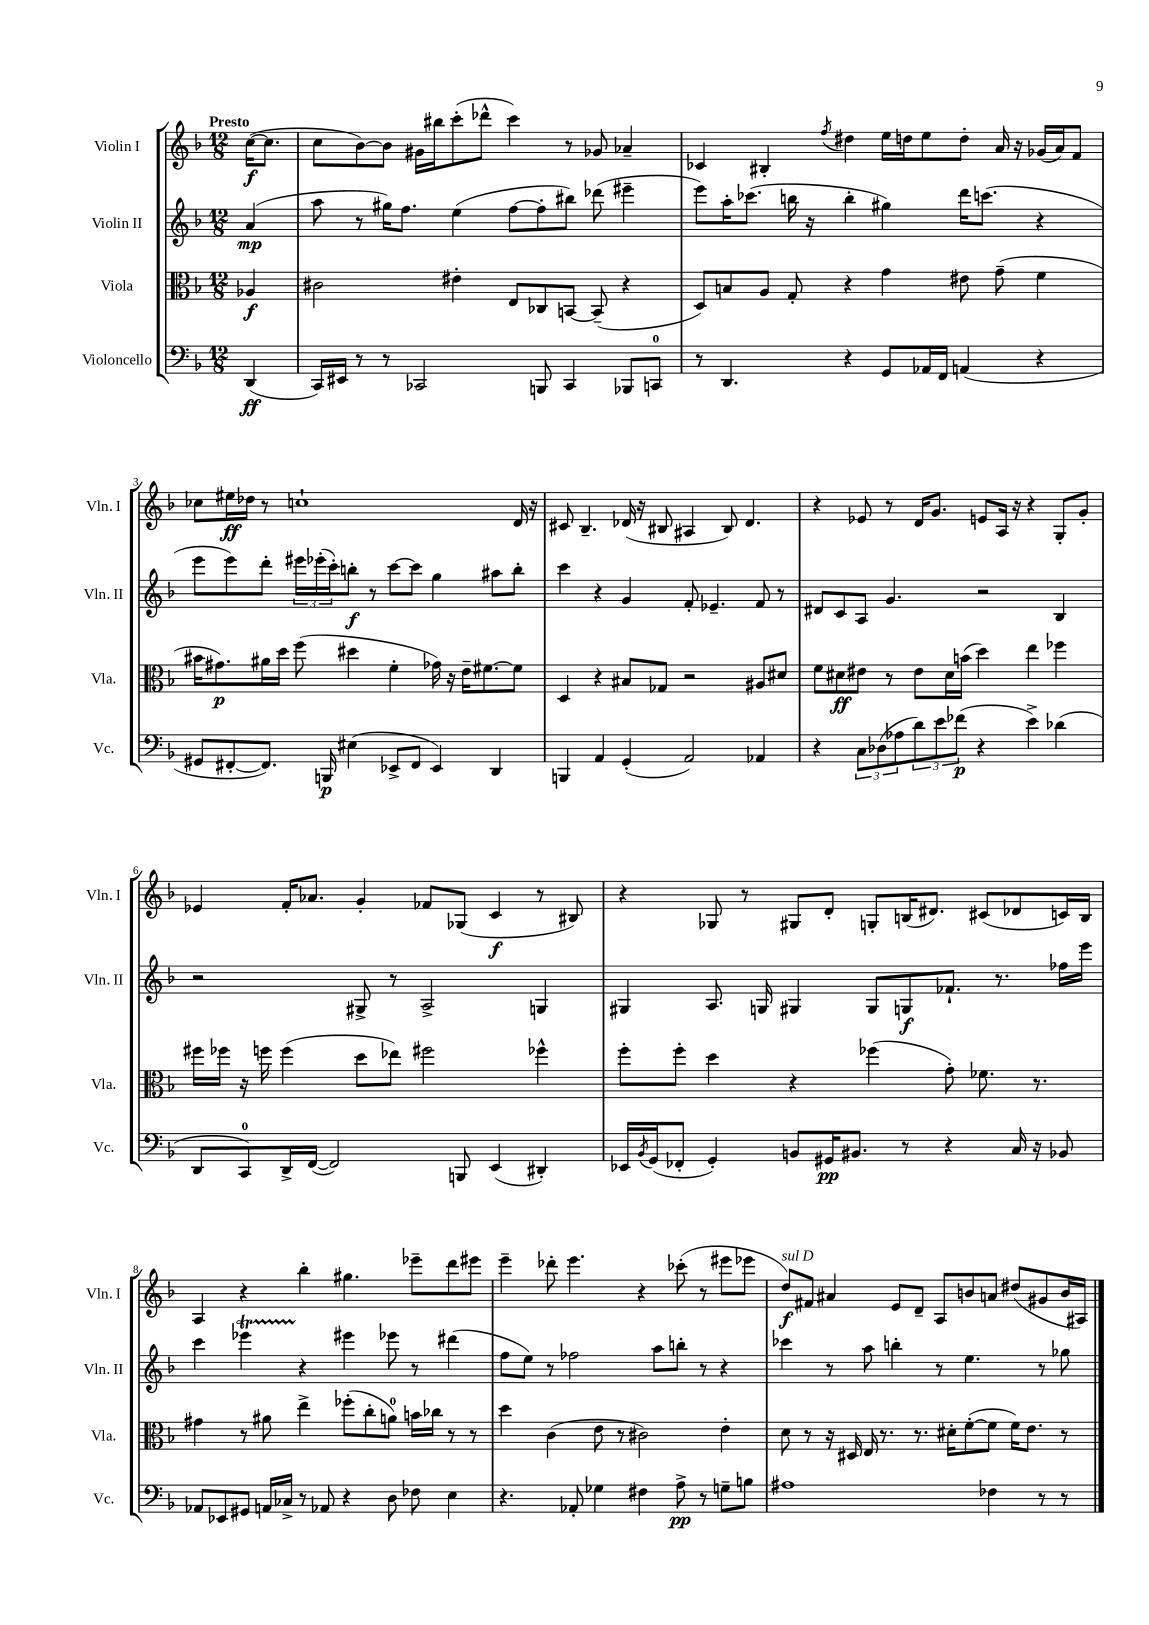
<<
\new StaffGroup <<
\new Staff = "s0" \with { instrumentName = "Violin I" shortInstrumentName = "Vln. I" } {
    \clef treble \key f \major \numericTimeSignature \time 12/8 \partial 4 \tempo "Presto"
    c''16~\f( c''8. |
    c''8 bes'8~) bes'8 gis'16 bis''16 c'''8-.( des'''8-^ c'''4) r8 ges'8 aes'4-- |
    ces'4 bis4-. \acciaccatura { f''8 } dis''4 e''16 d''16 e''8 d''8-. a'16 r16 ges'16( a'16) f'8 |
    ces''8 eis''16\ff des''16 r8 c''1-! d'16 r16 |
    cis'8 bes4.-- des'16( r16 bis8 ais4 bis8) des'4. |
    r4 ees'8 r8 d'16 g'8. e'8 a16 r16 r4 g8-. g'8-. |
    ees'4 f'16-. aes'8. g'4-. fes'8 ges8( c'4\f r8 bis8) |
    r4 ges8 r8 gis8 d'8-. g8-. b16( dis'8.) cis'8( des'8 c'16) b16 |
    a4 r4 bes''4-. gis''4. ees'''8-- d'''8 eis'''8 |
    e'''4-- des'''8-. e'''4. r4 ces'''8-.( r8 eis'''8 ees'''8 |
    d''8\f^\markup { \italic "sul D" }) fis'8 ais'4 e'8 d'8-- a8 b'8 a'8 dis''8( gis'8 b'16 ais16) \bar "|." |
}
\new Staff = "s1" \with { instrumentName = "Violin II" shortInstrumentName = "Vln. II" } {
    \clef treble \key f \major \numericTimeSignature \time 12/8 \partial 4
    a'4\mp( |
    a''8 r8 gis''16) f''8. e''4( f''8~ f''8-. bis''8) des'''8( eis'''4-- |
    e'''8) a''16-. ces'''8.( b''16 r16 b''4-. gis''4) d'''16 c'''8.( r4 |
    e'''8 e'''8) d'''8-. \tuplet 3/2 { eis'''16 ees'''16-.( c'''16-.) } b''8-.\f r8 c'''8~ c'''8 g''4 ais''8 b''8-. |
    c'''4 r4 g'4 f'8-. ees'4.-- f'8 r8 |
    dis'8 c'8 a8 g'4. r2 bes4 |
    r2 gis8-> r8 a2-> g4 |
    gis4 a8. g16 gis4 gis8 g8\f fes'8.-! r8. fes''16 e'''16 |
    c'''4 ees'''4\startTrillSpan r4\stopTrillSpan eis'''4 ees'''8 r8 dis'''4( |
    f''8 e''8) r8 fes''2 a''8 b''8-. r8 r4 |
    ces'''4 r8 a''8 b''4-. r8 e''4. r8 ges''8 \bar "|." |
}
\new Staff = "s2" \with { instrumentName = "Viola" shortInstrumentName = "Vla." } {
    \clef alto \key f \major \numericTimeSignature \time 12/8 \partial 4
    aes4\f |
    cis'2 eis'4-. e8 ces8 b,8~ b,8--( r4 |
    d8) b8 a8 g8-. r4 g'4 eis'8 g'8--( f'4 |
    bis'16 gis'8.\p) ais'16 d''16 f''8( dis''4 f'4-. ges'16) r16 e'16-- fis'8.~ fis'8 |
    d4 r4 bis8 ges8 r2 ais8 dis'8 |
    f'8 dis'8\ff eis'8 r8 eis'8 dis'16 b'16( d''4) e''4 fes''4 |
    fis''16 fes''16 r16 f''16 f''4( d''8 ees''8) fis''2 fes''4-^ |
    f''8-. f''8-. d''4 r4 fes''4( g'8-.) fes'8. r8. |
    gis'4 r8 ais'8 e''4-> fes''8-.( c''8-. a'8-0) b'16 ces''16 r8 r8 |
    d''4 c'4( e'8 r8 cis'2) e'4-. |
    d'8 r8 r16 dis16 e16 r8. r8. dis'16-. f'8~-.( f'8 f'16) e'8. r8 \bar "|." |
}
\new Staff = "s3" \with { instrumentName = "Violoncello" shortInstrumentName = "Vc." } {
    \clef bass \key f \major \numericTimeSignature \time 12/8 \partial 4
    d,4\ff( |
    c,16) eis,16 r8 r8 ces,2 b,,8 ces,4 bes,,8 c,8-0 |
    r8 d,4. r4 g,8 aes,16 f,16 a,4( r4 |
    gis,8 fis,8~-. fis,8.) b,,16\p eis4( ees,8-> fis,8 ees,4) d,4 |
    b,,4 a,4 g,4-.( a,2) aes,4 |
    r4 \tuplet 3/2 { c8 des8( aes8 } \tuplet 3/2 { d'8) e'8 fes'8\p( } r4 e'4->) des'4( |
    d,8 c,8-0) d,16-> f,16~( f,2) b,,8 e,4( dis,4-.) |
    ees,16 \acciaccatura { bes,8 } g,16( fes,8-. g,4-.) b,8 gis,16\pp bis,8. r8 r4 c16 r16 bes,8 |
    aes,8 ees,8 gis,8 a,16 ces16-> r8 aes,8 r4 d8 fes8 e4 |
    r4. aes,8-. ges4 fis4 a8->\pp r8 g8-- b8 |
    ais1 fes4 r8 r8 \bar "|." |
}
>>
>>
